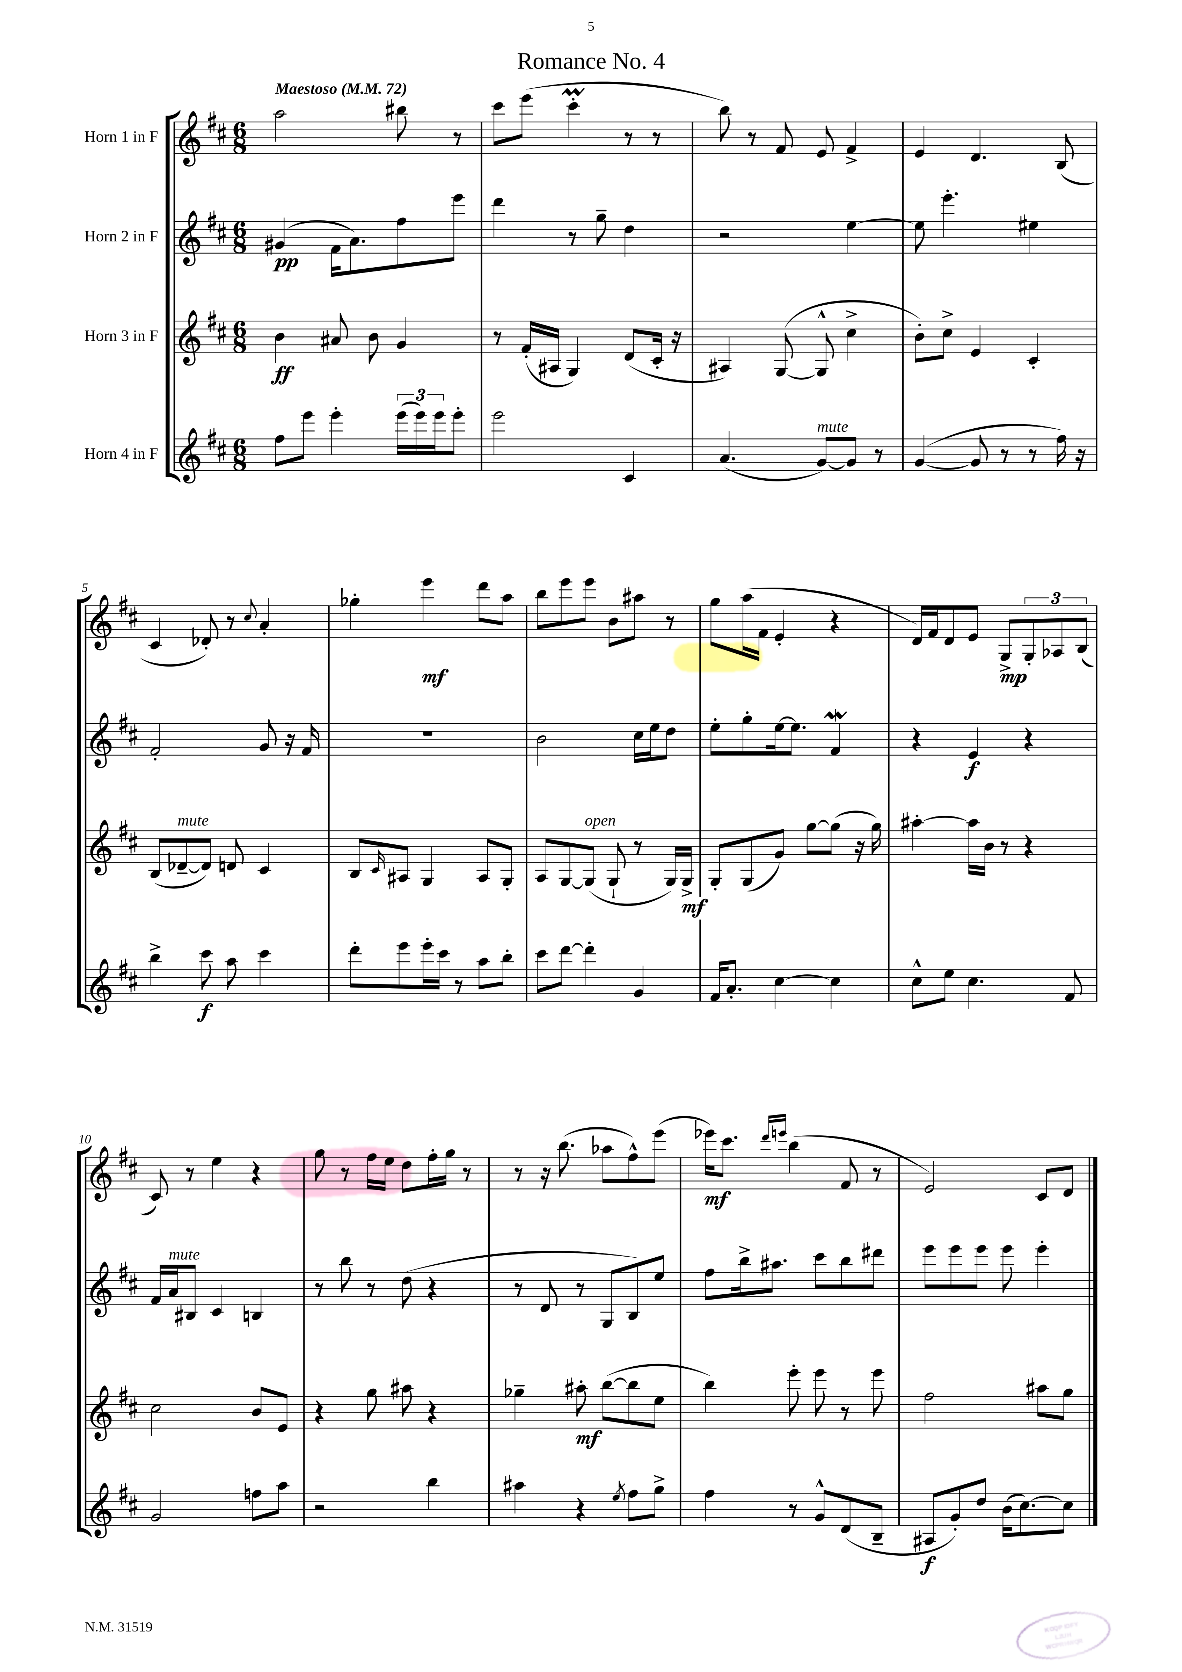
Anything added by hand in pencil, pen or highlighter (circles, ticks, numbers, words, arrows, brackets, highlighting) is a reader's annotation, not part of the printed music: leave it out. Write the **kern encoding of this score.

**kern	**kern	**kern	**kern
*staff4	*staff3	*staff2	*staff1
*clefG2	*clefG2	*clefG2	*clefG2
*k[f#c#]	*k[f#c#]	*k[f#c#]	*k[f#c#]
*M6/8	*M6/8	*M6/8	*M6/8
*MM72	*MM72	*MM72	*MM72
8ff#	4b	(4g#	2aa
8eee	.	.	.
4eee'	8a#	16f#	.
.	.	8.a)	.
.	8b	.	.
(24eee	4g	8ff#	8bb#
24eee)	.	.	.
24eee	.	.	.
8eee'	.	8eee	8r
=	=	=	=
2eee	8r	4ddd	8ccc#
.	(16f#'	.	(8eee
.	16A#	.	.
.	4G)	8r	4ccc#'
.	.	8gg~	.
4c#	(8d	4dd	8r
.	16c#'	.	8r
.	16r	.	.
=	=	=	=
(4.a	4A#)	2r	8bb)
.	.	.	8r
.	([8G	.	8f#
[8g)	8G^^]	.	8e
8g]	4cc#^	[4ee	4f#^
8r	.	.	.
=	=	=	=
([4g	8b')	8ee]	4e
.	8cc#^	4.eee'	.
8g]	4e	.	4.d
8r	.	.	.
8r	4c#'	4ee#	.
16ff#)	.	.	(8B
16r	.	.	.
=	=	=	=
4bb^	(8B	2f#'	4c#
.	[8d-~	.	.
8ccc#	8d-])	.	8d-')
8aa	8d	.	8r
.	.	.	8qqcc#
4ccc#	4c#	8g	4a'
.	.	16r	.
.	.	16f#	.
=	=	=	=
8ddd'	8B	2.r	4gg-'
.	16qqc#	.	.
8eee	8A#	.	.
16eee'	4G	.	4eee
16ccc#	.	.	.
8r	.	.	.
8aa	8A#	.	8ddd
8bb'	8G'	.	8aa
=	=	=	=
8ccc#	8A	2b	8bb
[8ddd	[8G	.	8eee
4ddd']	(8G]	.	8eee
.	8G`	.	8b
4g	8r	16cc#	8aa#
.	.	16ee	.
.	16G)	8dd	8r
.	16G^	.	.
=	=	=	=
16f#	8G'	8ee'	8gg
8.a'	.	.	.
.	(8G	8gg'	(16aa
.	.	.	16f#
[4cc#	8g)	[16ee	4e'
.	.	8.ee]	.
.	[8gg	.	.
4cc#]	(8gg]	4f#	4r
.	16r	.	.
.	16gg)	.	.
=	=	=	=
8cc#^^	[4aa#'	4r	16d)
.	.	.	16f#
8ee	.	.	8d
4.cc#	16aa#]	4e	8e
.	16b	.	.
.	8r	.	8G^
.	4r	4r	12G'
.	.	.	12A-
8f#	.	.	.
.	.	.	(12B
=	=	=	=
2g	2cc#	16f#	8c#)
.	.	16a	.
.	.	8B#	8r
.	.	4c#	4ee
8ff	8b	4B	4r
8aa	8e	.	.
=	=	=	=
2r	4r	8r	8gg
.	.	8bb	8r
.	8gg	8r	16ff#
.	.	.	16ee
.	8aa#	(8dd	8dd
4bb	4r	4r	16ff#'
.	.	.	16gg
.	.	.	8r
=	=	=	=
4aa#	4gg-~	8r	8r
.	.	8d	16r
.	.	.	(8.bb
4r	8aa#'	8r	.
.	([8bb	8G	8aa-
8qee	.	.	.
8ff#	8bb]	8B)	8ff#^^)
8gg^	8ee	8ee	(8eee
=	=	=	=
4ff#	4bb)	8ff#	16eee-)
.	.	.	8.ccc#
.	.	16bb^	.
.	.	8.aa#	.
.	.	.	16qqddd
.	.	.	16qqeee
8r	8eee'	.	(4bb
8g^^	8eee	8ccc#	.
(8d	8r	8bb	8f#
8B~	8eee	8ddd#	8r
=	=	=	=
8A#	2ff#	8eee	2e)
8g')	.	8eee	.
8dd	.	8eee	.
(16b	.	8eee	.
[8.cc#)	.	.	.
.	8aa#	4eee'	8c#
8cc#]	8gg	.	8d
==	==	==	==
*-	*-	*-	*-
